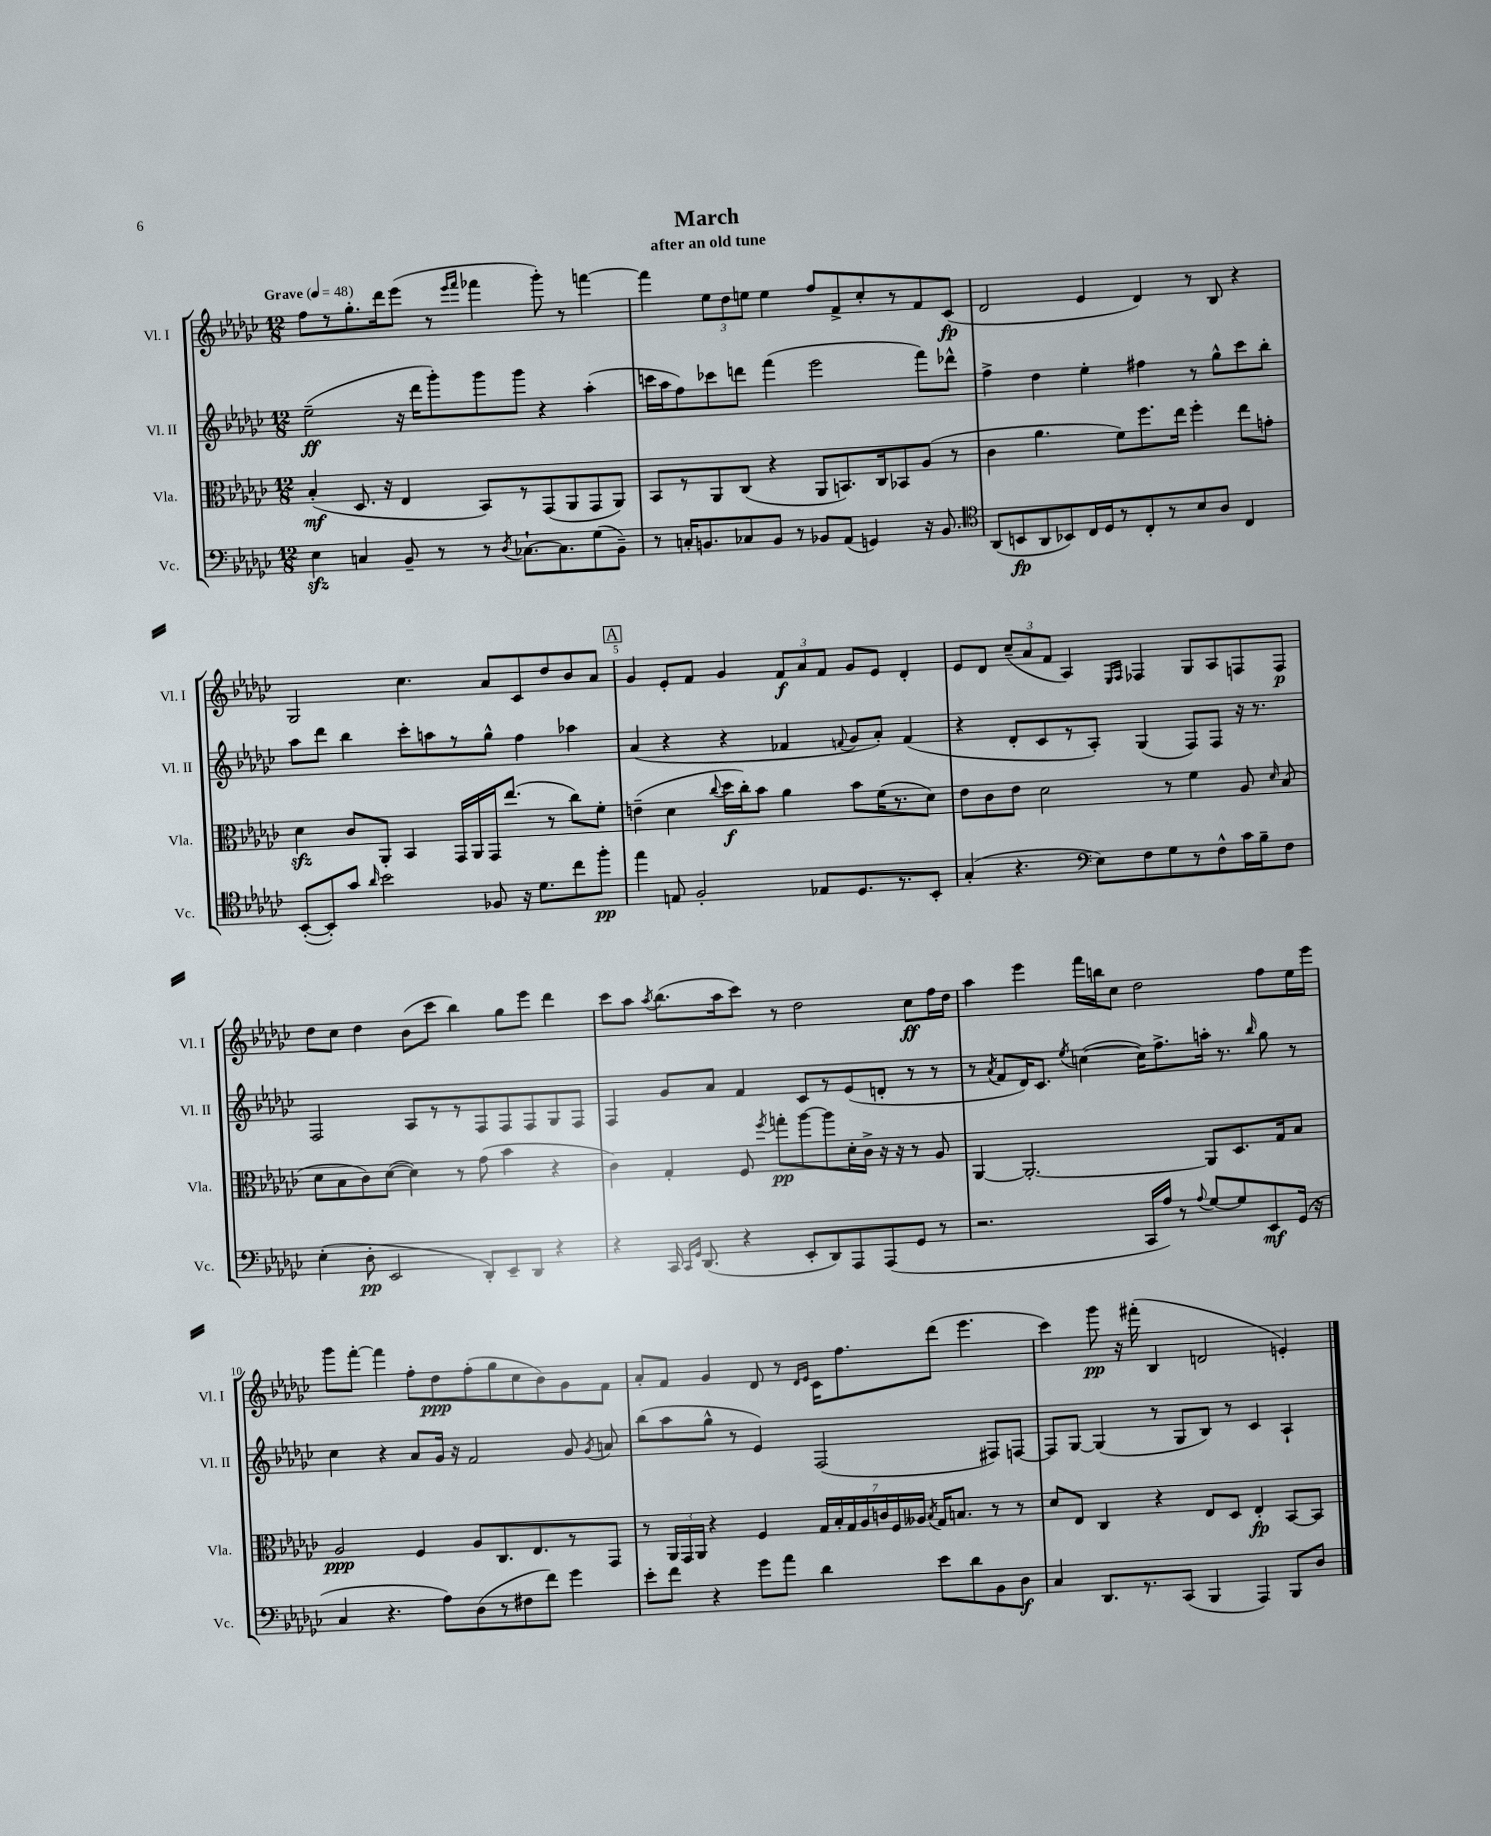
\header { title = "March" subtitle = "after an old tune" }
<<
\new StaffGroup <<
\new Staff = "s0" \with { instrumentName = "Vl. I" shortInstrumentName = "Vl. I" } {
    \clef treble \key ges \major \numericTimeSignature \time 12/8 \tempo "Grave" 4 = 48
    \autoBeamOff f''8[ r8 ges''8.-. des'''16 ees'''8]( r8 \grace { ees'''16[ f'''16] } fes'''4 ges'''8-.) r8 f'''4~ |
    f'''4 \tuplet 3/2 { ees''8[ des''8 e''8] } e''4 f''8[ f'8-> ces''8-. r8 f'8 ces'8]\fp( |
    des'2 ees'4 des'4) r8 bes8 r4 |
    ges2 ces''4. aes'8[ ces'8 des''8 bes'8 aes'8] |
    \mark \markup { \box "A" } ges'4 ees'8[-. f'8] ges'4 \tuplet 3/2 { f'8[\f aes'8 f'8] } ges'8[ ees'8] des'4-. |
    ees'8[ des'8] \tuplet 3/2 { ces''8[--( aes'8 f'8] } aes4) \grace { ees16[ f16] } fes4 ges8[ aes8 f8 f8]\p |
    des''8[ ces''8] des''4 bes'8[( ces'''8] bes''4) ges''8[ ees'''8] des'''4 |
    ces'''8[ aes''8] \acciaccatura { aes''8 } bes''8.[( aes''16 ces'''8]) r8 des''2 ces''8[\ff f''16 des''16] |
    aes''4 ees'''4 f'''16[ b''16 ces''8] des''2 f''8[ ees''16 ees'''16] |
    ges'''8[ f'''8]~-. f'''4 f''8[-. des''8\ppp f''8-.( ges''8 ces''8 bes'8) ges'8 f'8] |
    aes'8[-. f'8] ges'4 des'8 r8 \grace { des'16[ ees'16] } ces'16[ f''8. des'''8]( ees'''4. |
    ces'''4) ges'''8\pp r16 fis'''16-.( bes4 d'2 e'4-.) \bar "|." |
}
\new Staff = "s1" \with { instrumentName = "Vl. II" shortInstrumentName = "Vl. II" } {
    \clef treble \key ges \major \numericTimeSignature \time 12/8
    \autoBeamOff ees''2--\ff( r16 des'''16[ ges'''8-.) ges'''8 ges'''8] r4 aes''4-.( |
    c'''16[ aes''16 f''8) ces'''8 d'''8] f'''4( ees'''2 f'''8[) des'''8]-^ |
    f''4-> des''4 ees''4-. fis''4 r8 ges''8[-^ ces'''8 bes''8]-. |
    aes''8[ des'''8] bes''4 ces'''8[-. a''8 r8 ges''8]-^ f''4 aes''4 |
    \mark \markup { \box "A" } aes'4( r4 r4 fes'4 \appoggiatura { f'8 } ges'8[ aes'8]-.) f'4( |
    r4 des'8[-. ces'8 r8 aes8]-.) ges4( f8[) f8] r16 r8. |
    f2 aes8[ r8 r8 f8 f8 f8 ges8 f8] |
    f4 ges'8[ aes'8] f'4 ces'8[ r8 ees'8( d'8]-. r8 r8 |
    r8 \acciaccatura { aes'8 } f'8[ des'16) ces'8.] \acciaccatura { ees''8 } c''4~( c''16[) f''8.-> a''16]-. r8. \grace { bes''16 } ges''8 r8 |
    ces''4 r4 aes'8[ ges'16] r16 f'2 ges'8 \acciaccatura { ges'8 } a'8 |
    bes''8[( aes''8 ges''8]-^ r8 ees'4) f2( fis8[) f8]~ |
    f8[ ges8]~ ges4( r8 ges8[ bes8]) r8 ces'4 aes4-! \bar "|." |
}
\new Staff = "s2" \with { instrumentName = "Vla." shortInstrumentName = "Vla." } {
    \clef alto \key ges \major \numericTimeSignature \time 12/8
    \autoBeamOff bes4-.\mf( des8. r16 ees4 bes,8[) r8 ges,8( aes,8 ges,8 aes,8]) |
    bes,8[ r8 aes,8 ces8]( r4 aes,8[ b,8.) ces16 bes,8 aes8]( r8 |
    ces'4 aes'4. f'8[) f''8. ees''16] f''4-. ees''8[ g'8]-. |
    des'4\sfz ces'8[ aes,8]-. bes,4 ges,16[ aes,16 ges,16 ees''8.]( r8 ces''8[) f'8]-. |
    \mark \markup { \box "A" } e'4--( des'4 \appoggiatura { ces''8 } des''16[\f ces''16-.) bes'8] aes'4 bes'8[ f'16( r8. des'8]) |
    ees'8[ ces'8 ees'8] des'2 r8 f'4 aes8 \grace { des'16 } bes8( |
    des'8[ bes8 ces'8) des'8]~( des'4) r8 ges'8( bes'4 r4 |
    ces'4) ges4-. f8 \acciaccatura { f''8 } g''8[-.\pp aes''8~ aes''8 des'16-. ces'16]-> r16 r16 r8 aes8 |
    aes,4~ aes,2.~-. aes,8[ des8. ges16 bes8] |
    aes2\ppp f4 aes8[ ces8. ees8. r8 ges,8] |
    r8 \tuplet 3/2 { aes,16[ ges,16 aes,16] } r4 f4 \tuplet 7/4 { ges16[ bes16-. ges16 aes16 c'16 f16 aeses16] } \acciaccatura { bes8 } ges16[ b8.] r8 r8 |
    des'8[ ees8] ces4 r4 ees8[ des8] ees4-.\fp bes,8[~ bes,8] \bar "|." |
}
\new Staff = "s3" \with { instrumentName = "Vc." shortInstrumentName = "Vc." } {
    \clef bass \key ges \major \numericTimeSignature \time 12/8
    \autoBeamOff ees4\sfz c4 bes,8-- r8 r8 \acciaccatura { des8 } ces8.[~-! ces8. ges8( bes,8]--) |
    r8 c16[-. b,8. ces8 b,8] r8 bes,8[ aes,8]( g,4) r16 bes,8. |
    \clef tenor aes,8[( b,8\fp aes,8 bes,8) ces16 des16 r8 ces8-. r8 bes8 aes8] ces4 |
    bes,8[~-.( bes,8-.) ges'8] \grace { aes'16 } bes'2 fes8 r16 des'8.[ ces''8 f''8]-.\pp |
    \mark \markup { \box "A" } ees''4 e8 f2-. ees8[ des8. r8. bes,8]-. |
    ges4-.( r4. \clef bass ees8[) f8 ges8 r8 f8-^ ces'16 bes16-- f8] |
    ees4-.( des8-.\pp ees,2 des,8[-.) ees,8-- des,8] r4 |
    r4 ces,16 \grace { ces,16[ ges,16] } des,8.( r4 ees,8[-. des,8) aes,,8 aes,,8( ges,8] r8 |
    r2. ces,16[ aes16]) r8 \appoggiatura { aes8 } ges8[~ ges8 ees,8\mf ges,16]( r16 |
    ces4 r4. aes8[) des8( r8 fis8 f'8]) ges'4 |
    ees'8[-. f'8] r4 ges'8[ aes'8] des'4 ees'8[ des'8 bes,8 des8]\f |
    ces4 des,8.[ r8. ces,8]( bes,,4 aes,,4) bes,,8[ des8] \bar "|." |
}
>>
>>
\layout { \context { \Score \override BarNumber.break-visibility = ##(#f #t #t) barNumberVisibility = #(every-nth-bar-number-visible 5) } }
